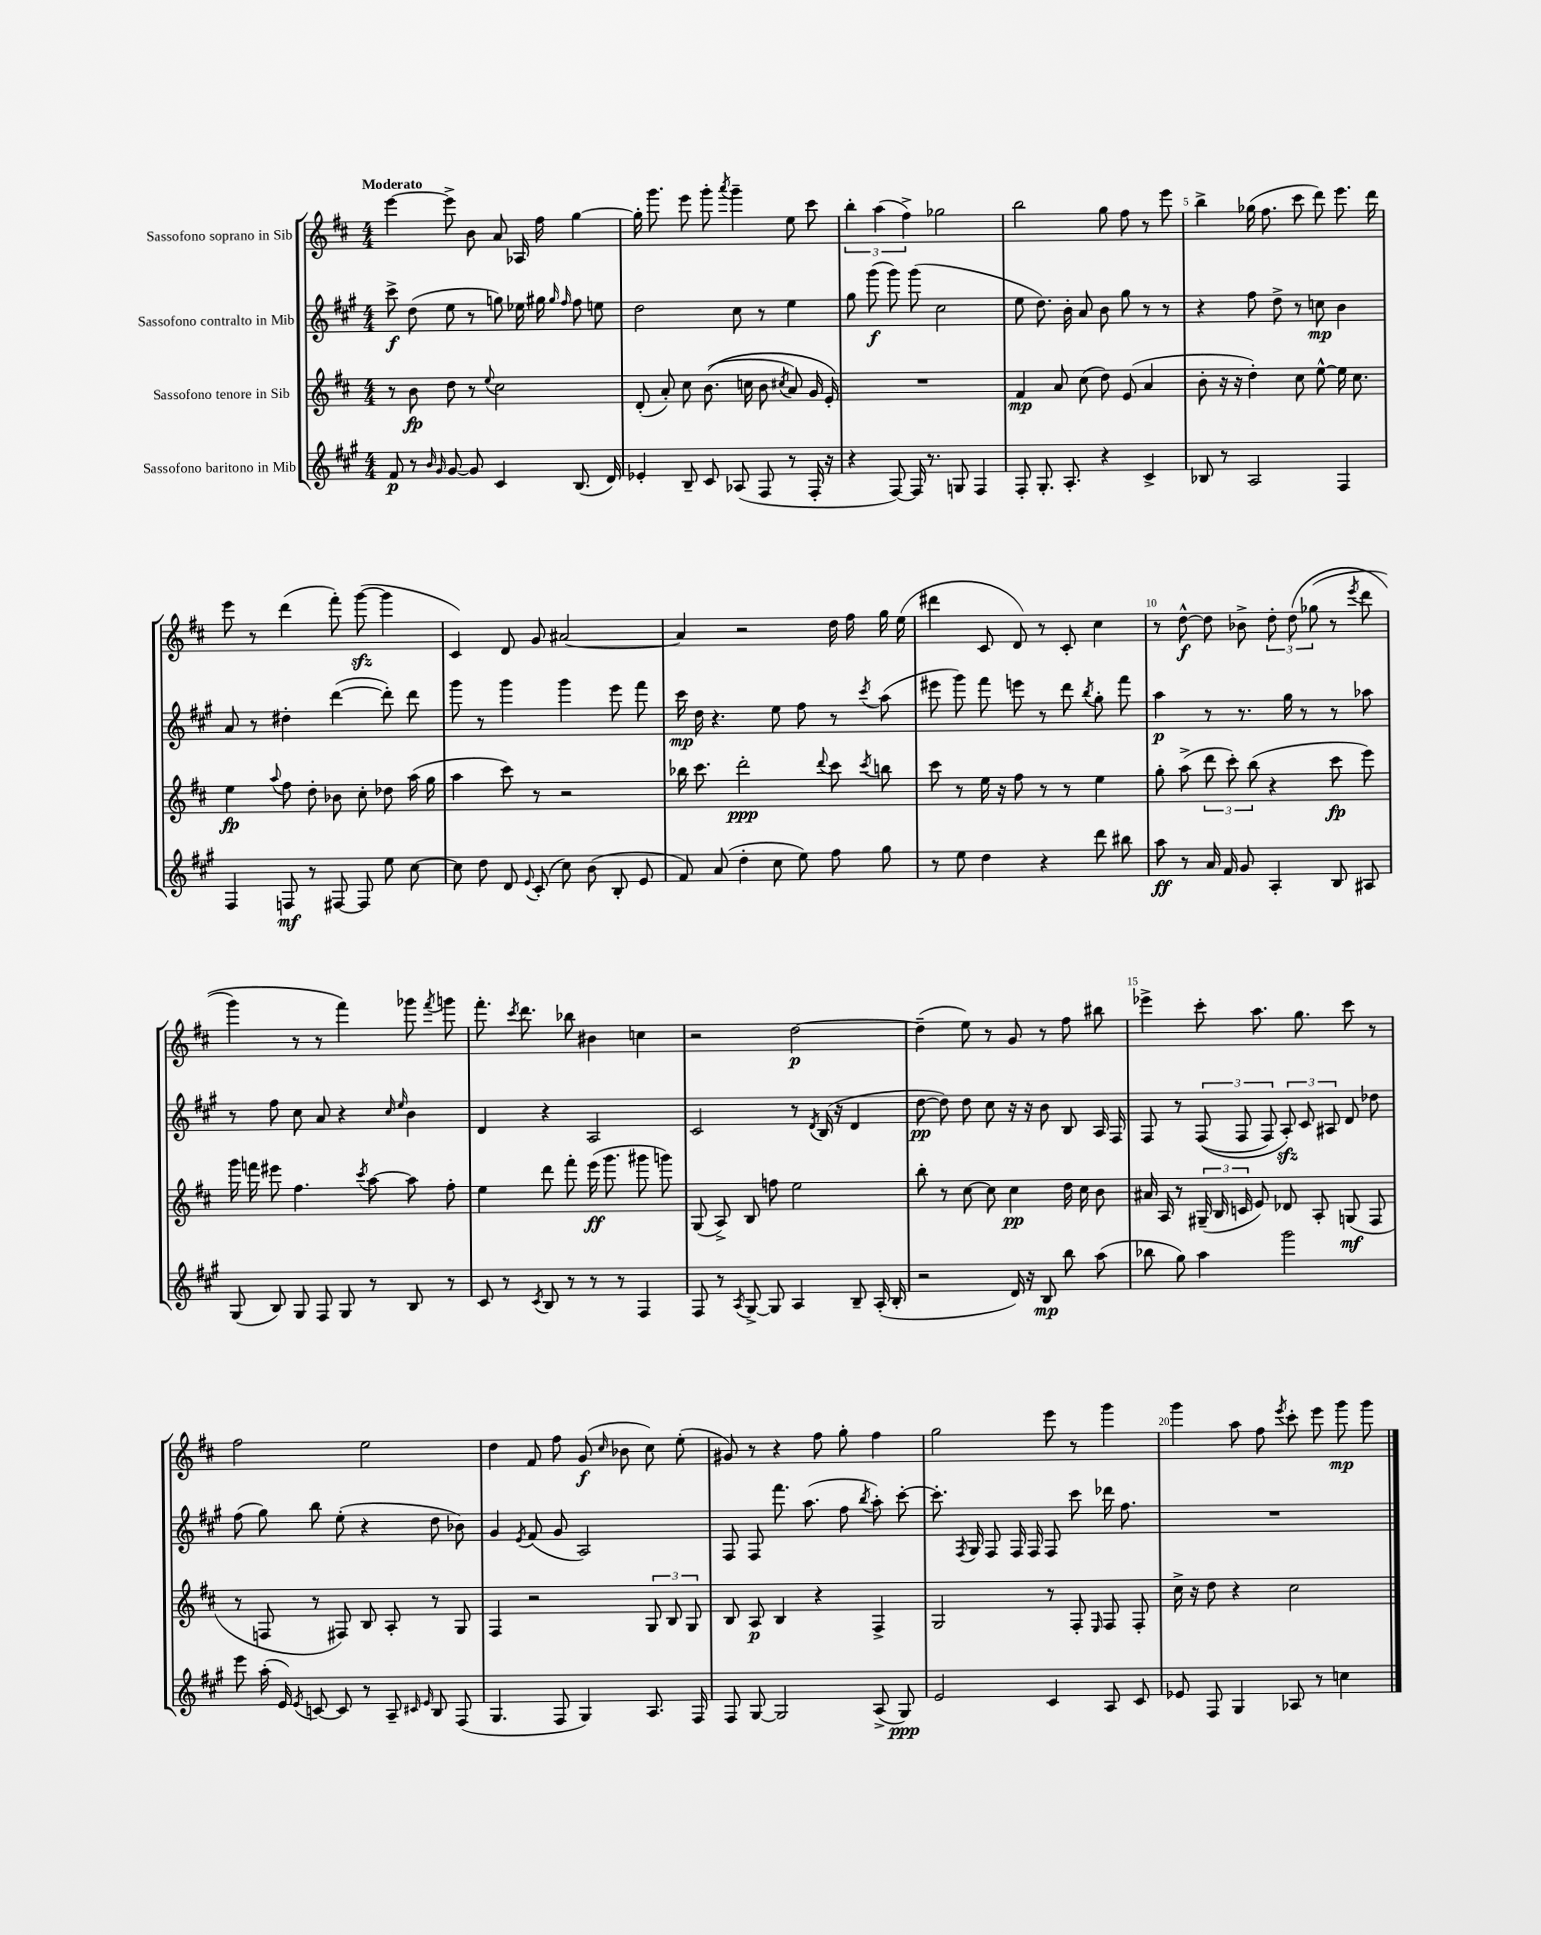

**kern	**dynam	**kern	**dynam	**kern	**dynam	**kern	**dynam
*part4	*part4	*part3	*part3	*part2	*part2	*part1	*part1
*staff4	*staff4	*staff3	*staff3	*staff2	*staff2	*staff1	*staff1
*I"Sassofono baritono in Mib	*	*I"Sassofono tenore in Sib	*	*I"Sassofono contralto in Mib	*	*I"Sassofono soprano in Sib	*
*clefG2	*	*clefG2	*	*clefG2	*	*clefG2	*
*k[f#c#g#]	*	*k[f#c#]	*	*k[f#c#g#]	*	*k[f#c#]	*
*M4/4	*	*M4/4	*	*M4/4	*	*M4/4	*
=1	=1	=1	=1	=1	=1	=1	=1
!	!	!	!	!	!	!LO:TX:a:B:t=Moderato	!
8f#/	p	8r	.	8ccc#^\	f	[4eee\	.
8r	.	8b\	fp	(8dd\	.	.	.
16qqb/	.	.	.	.	.	.	.
16qqg#/	.	.	.	.	.	.	.
[8g#/	.	8dd\	.	8ee\	.	8eee^\]	.
8g#/]	.	8r	.	8r	.	8b\	.
.	.	8qqee/	.	.	.	.	.
4c#/	.	2cc#\	.	8ggn\)	.	8a/	.
.	.	.	.	16ee-X\	.	16A-X/	.
.	.	.	.	16gg#X\	.	16ff#\	.
.	.	.	.	16qqgg#/	.	.	.
.	.	.	.	16qqff#/	.	.	.
(8.B/	.	.	.	8ff#\	.	[4gg\	.
.	.	.	.	8een\	.	.	.
16d/)	.	.	.	.	.	.	.
=2	=2	=2	=2	=2	=2	=2	=2
4e-X'/	.	(8d'/	.	2dd\	.	16gg'\]	.
.	.	.	.	.	.	8.ggg\	.
.	.	8a'/)	.	.	.	.	.
8B~/	.	8cc#\	.	.	.	8eee\	.
8c#/	.	((8.b\	.	.	.	8ggg'\	.
.	.	.	.	.	.	8qaaa/	.
(8A-X/	.	.	.	8cc#\	.	4ggg~\	.
.	.	16ccn\	.	.	.	.	.
8F#/	.	8b\	.	8r	.	.	.
.	.	8qcc#X/	.	.	.	.	.
8r	.	8a/)	.	4ee\	.	8ee\	.
16F#'/	.	16g/	.	.	.	8ccc#\	.
16r	.	16e'/)	.	.	.	.	.
=3	=3	=3	=3	=3	=3	=3	=3
4r	.	1r	.	8gg#\	.	6bb'\	.
.	.	.	.	(8ggg#\	f	.	.
.	.	.	.	.	.	(6aa\	.
[8F#/)	.	.	.	8ggg#\)	.	.	.
.	.	.	.	.	.	6ff#^\)	.
16F#/]	.	.	.	(8ggg#\	.	.	.
8.r	.	.	.	.	.	.	.
.	.	.	.	2cc#\	.	2gg-X\	.
8Gn/	.	.	.	.	.	.	.
4F#/	.	.	.	.	.	.	.
=4	=4	=4	=4	=4	=4	=4	=4
8F#'/	.	4f#/	mp	8ee\	.	2bb\	.
8.G#'/	.	.	.	8.dd\)	.	.	.
.	.	8a/	.	.	.	.	.
8.A'/	.	.	.	16b'\	.	.	.
.	.	(8cc#\	.	8a/	.	.	.
4r	.	8dd\)	.	8b\	.	8gg\	.
.	.	(8e/	.	8gg#\	.	8ff#\	.
4c#^/	.	4a/	.	8r	.	8r	.
.	.	.	.	8r	.	8eee\	.
=5	=5	=5	=5	=5	=5	=5	=5
8B-X/	.	8b'\	.	4r	.	4bb^\	.
8r	.	16r	.	.	.	.	.
.	.	16r	.	.	.	.	.
2A/	.	4dd'\)	.	8ff#\	.	(16gg-X\	.
.	.	.	.	.	.	8.ff#\	.
.	.	.	.	8dd^\	.	.	.
.	.	8cc#\	.	8r	.	8ccc#\	.
.	.	[8ee^^\	.	8ccn\	mp	8ddd\)	.
4F#/	.	16ee\]	.	4b\	.	8.eee\	.
.	.	8.cc#\	.	.	.	.	.
.	.	.	.	.	.	16ddd\	.
!!LO:LB:g=z
=6	=6	=6	=6	=6	=6	=6	=6
4F#/	.	4ee\	fp	8a/	.	8eee\	.
.	.	.	.	8r	.	8r	.
.	.	8qqaa/	.	.	.	.	.
8Fn/	mf	8ff#\	.	4dd#X'\	.	(4ddd\	.
8r	.	8dd'\	.	.	.	.	.
[8F#X/	.	8b-X\	.	([4ddd\	.	8fff#'\)	.
8F#/]	.	8cc#'\	.	.	.	([8gggzz\	.
8ee\	.	8dd-X\	.	8ddd'\])	.	4ggg\]	.
[8cc#\	.	(16aa\	.	8ddd\	.	.	.
.	.	16gg\	.	.	.	.	.
=7	=7	=7	=7	=7	=7	=7	=7
8cc#\]	.	4aa\	.	8ggg#\	.	4c#/)	.
8dd\	.	.	.	8r	.	.	.
8d/	.	8ccc#\)	.	4ggg#\	.	8d/	.
8qqe/	.	.	.	.	.	.	.
(8c#'/	.	8r	.	.	.	8g/	.
8cc#\)	.	2r	.	4ggg#\	.	[2a#X/	.
(8b\	.	.	.	.	.	.	.
8B'/	.	.	.	8eee\	.	.	.
8e/	.	.	.	8fff#\	.	.	.
=8	=8	=8	=8	=8	=8	=8	=8
8f#/)	.	16bb-X\	.	16ccc#\	mp	4a#/]	.
.	.	8.ccc#\	.	16dd\	.	.	.
(8a/	.	.	.	4.r	.	.	.
4dd'\	.	2ddd'\	ppp	.	.	2r	.
8cc#\	.	.	.	8ee\	.	.	.
8ee\)	.	.	.	8ff#\	.	.	.
.	.	8qqddd/	.	.	.	.	.
8ff#\	.	8ccc#\	.	8r	.	16dd\	.
.	.	.	.	.	.	16ff#\	.
.	.	8qccc#/	.	8qccc#/	.	.	.
8gg#\	.	8bbn\	.	(8aa\	.	16gg\	.
.	.	.	.	.	.	(16ee\	.
=9	=9	=9	=9	=9	=9	=9	=9
8r	.	8ccc#\	.	8eee#X\	.	4ddd#X\	.
8ee\	.	8r	.	8ggg#\)	.	.	.
4dd\	.	16ee\	.	8fff#\	.	8c#/	.
.	.	16r	.	.	.	.	.
.	.	8ff#\	.	8eeen\	.	8d/)	.
4r	.	8r	.	8r	.	8r	.
.	.	8r	.	8ddd\	.	8c#'/	.
.	.	.	.	8qbb/	.	.	.
8ddd\	.	4ee\	.	8gg#'\	.	4cc#\	.
8bb#X\	.	.	.	8fff#\	.	.	.
=10	=10	=10	=10	=10	=10	=10	=10
8aa\	ff	8gg'\	.	4aa\	p	8r	.
8r	.	(8aa^\	.	.	.	[8dd^^\	f
16a/	.	12ddd\	.	8r	.	8dd\]	.
16f#/	.	.	.	.	.	.	.
.	.	12ccc#'\)	.	.	.	.	.
8g#/	.	.	.	8.r	.	8b-X^\	.
.	.	(12bb\	.	.	.	.	.
4A'/	.	4r	.	.	.	12dd'\	.
.	.	.	.	16gg#\	.	.	.
.	.	.	.	.	.	(12dd\	.
.	.	.	.	8r	.	.	.
.	.	.	.	.	.	(12gg-X\	.
8B/	.	8ccc#\	fp	8r	.	8r	.
.	.	.	.	.	.	8qeee/	.
8A#X/	.	8eee\)	.	8aa-X\	.	8ddd\	.
!!LO:LB:g=z
=11	=11	=11	=11	=11	=11	=11	=11
(8G#/	.	16ggg\	.	8r	.	4ggg\)	.
.	.	16fffn\	.	.	.	.	.
8B/)	.	8eee#X\	.	8ff#\	.	.	.
8G#/	.	4.ff#\	.	8cc#\	.	8r	.
8F#/	.	.	.	8a/	.	8r	.
8G#/	.	.	.	4r	.	4fff#\)	.
.	.	8qccc#/	.	.	.	.	.
8r	.	[8aa\	.	.	.	.	.
.	.	.	.	16qqcc#/	.	.	.
.	.	.	.	16qqee/	.	.	.
8B/	.	8aa\]	.	4b\	.	8ggg-X\	.
.	.	.	.	.	.	8qfff#/	.
8r	.	8ff#'\	.	.	.	8gggn\	.
=12	=12	=12	=12	=12	=12	=12	=12
8c#/	.	4ee\	.	4d/	.	8.fff#'\	.
8r	.	.	.	.	.	.	.
.	.	.	.	.	.	8qccc#/	.
.	.	.	.	.	.	8.ddd\	.
8qc#/	.	.	.	.	.	.	.
8B/	.	8ddd\	.	4r	.	.	.
8r	.	8fff#'\	.	.	.	8bb-X\	.
8r	.	(16eee\	ff	2A/	.	4b#X\	.
.	.	8.ggg\	.	.	.	.	.
8r	.	.	.	.	.	.	.
4F#/	.	8ggg#X\	.	.	.	4ccn\	.
.	.	8gggn\)	.	.	.	.	.
=13	=13	=13	=13	=13	=13	=13	=13
8F#/	.	(8G/	.	2c#/	.	2r	.
8r	.	8A^/)	.	.	.	.	.
8qA/	.	.	.	.	.	.	.
[8G#^/	.	8B/	.	.	.	.	.
8G#/]	.	8ffn\	.	.	.	.	.
4A/	.	2ee\	.	8r	.	[2dd\	p
.	.	.	.	8qd/	.	.	.
.	.	.	.	(16B/	.	.	.
.	.	.	.	16r	.	.	.
8B~/	.	.	.	4d/	.	.	.
(16A'/	.	.	.	.	.	.	.
16B'/	.	.	.	.	.	.	.
=14	=14	=14	=14	=14	=14	=14	=14
2r	.	8bb'\	.	[8dd\	pp	(4dd~\]	.
.	.	8r	.	8dd\])	.	.	.
.	.	[8cc#\	.	8dd\	.	8ee\)	.
.	.	8cc#\]	.	8cc#\	.	8r	.
16d/)	.	4cc#\	pp	16r	.	8g/	.
16r	.	.	.	16r	.	.	.
8B/	mp	.	.	8b\	.	8r	.
8bb\	.	16dd\	.	8B/	.	8ff#\	.
.	.	16cc#\	.	.	.	.	.
(8aa\	.	8b\	.	16A/	.	8bb#X\	.
.	.	.	.	16F#/	.	.	.
=15	=15	=15	=15	=15	=15	=15	=15
8bb-X\	.	16a#X/	.	8F#/	.	4eee-X^\	.
.	.	16A/	.	.	.	.	.
8gg#\)	.	8r	.	8r	.	.	.
4aa\	.	(24G#X~/	.	((12F#/	.	8ccc#'\	.
.	.	24B/	.	.	.	.	.
.	.	24cn/	.	12F#/	.	.	.
.	.	8e/)	.	.	.	8.aa\	.
.	.	.	.	12F#/)	.	.	.
2ggg#\	.	8d-X/	.	12Azz'/)	.	.	.
.	.	.	.	.	.	8.gg\	.
.	.	.	.	12c#/	.	.	.
.	.	8A'/	.	.	.	.	.
.	.	.	.	12A#X/	.	.	.
.	.	(8Gn/	mf	8d/	.	8ccc#\	.
.	.	8F#/	.	8dd-X\	.	8r	.
!!LO:LB:g=z
=16	=16	=16	=16	=16	=16	=16	=16
8eee\	.	8r	.	(8ff#\	.	2ff#\	.
(16aa'\	.	8Fn/	.	8gg#\)	.	.	.
16e/)	.	.	.	.	.	.	.
8qe/	.	.	.	.	.	.	.
[8cn/	.	8r	.	8bb\	.	.	.
8c/]	.	8F#X/)	.	(8ee'\	.	.	.
8r	.	8B/	.	4r	.	2ee\	.
8A~/	.	8A'/	.	.	.	.	.
16qqc#X/	.	.	.	.	.	.	.
16qqe/	.	.	.	.	.	.	.
8B/	.	8r	.	8dd\	.	.	.
(8F#/	.	8G/	.	8b-X\)	.	.	.
=17	=17	=17	=17	=17	=17	=17	=17
4.G#/	.	4F#/	.	4g#/	.	4dd\	.
.	.	.	.	8qe/	.	.	.
.	.	2r	.	(8f#/	.	8f#/	.
8F#/	.	.	.	8g#/	.	8ff#\	.
4G#/)	.	.	.	2A/)	.	(8g/	f
.	.	.	.	.	.	16qqcc#/	.
.	.	.	.	.	.	8b-X\	.
8.A/	.	12G/	.	.	.	8cc#\)	.
.	.	12B/	.	.	.	.	.
.	.	.	.	.	.	(8ee'\	.
.	.	12G/	.	.	.	.	.
16F#/	.	.	.	.	.	.	.
=18	=18	=18	=18	=18	=18	=18	=18
8F#/	.	8B/	.	8F#/	.	8g#X/)	.
[8G#/	.	8A/	p	8F#/	.	8r	.
2G#/]	.	4B/	.	8.fff#\	.	4r	.
.	.	.	.	(8.aa\	.	.	.
.	.	4r	.	.	.	8ff#\	.
.	.	.	.	8ff#\	.	8gg'\	.
.	.	.	.	8qbb/	.	.	.
(8A^/	.	4F#^/	.	8aa'\)	.	4ff#\	.
8G#/)	ppp	.	.	[8ccc#'\	.	.	.
=19	=19	=19	=19	=19	=19	=19	=19
2e/	.	2G/	.	8.ccc#'\]	.	2gg\	.
.	.	.	.	8qF#/	.	.	.
.	.	.	.	16G#/	.	.	.
.	.	.	.	8F#/	.	.	.
.	.	.	.	16F#/	.	.	.
.	.	.	.	16F#/	.	.	.
4c#/	.	8r	.	8F#/	.	8eee\	.
.	.	8F#'/	.	8ccc#\	.	8r	.
.	.	16qqE/	.	.	.	.	.
8A/	.	8F#/	.	16ddd-X\	.	4ggg\	.
.	.	.	.	8.ff#\	.	.	.
8c#/	.	8F#'/	.	.	.	.	.
=20	=20	=20	=20	=20	=20	=20	=20
8e-X/	.	16cc#^\	.	1r	.	4ggg\	.
.	.	16r	.	.	.	.	.
8F#/	.	8dd\	.	.	.	.	.
4G#/	.	4r	.	.	.	8aa\	.
.	.	.	.	.	.	8ff#\	.
.	.	.	.	.	.	8qeee/	.
8A-X/	.	2cc#\	.	.	.	8ccc#'\	.
8r	.	.	.	.	.	8eee\	.
4ccn\	.	.	.	.	.	8ggg\	mp
.	.	.	.	.	.	8ggg\	.
==	==	==	==	==	==	==	==
*-	*-	*-	*-	*-	*-	*-	*-
